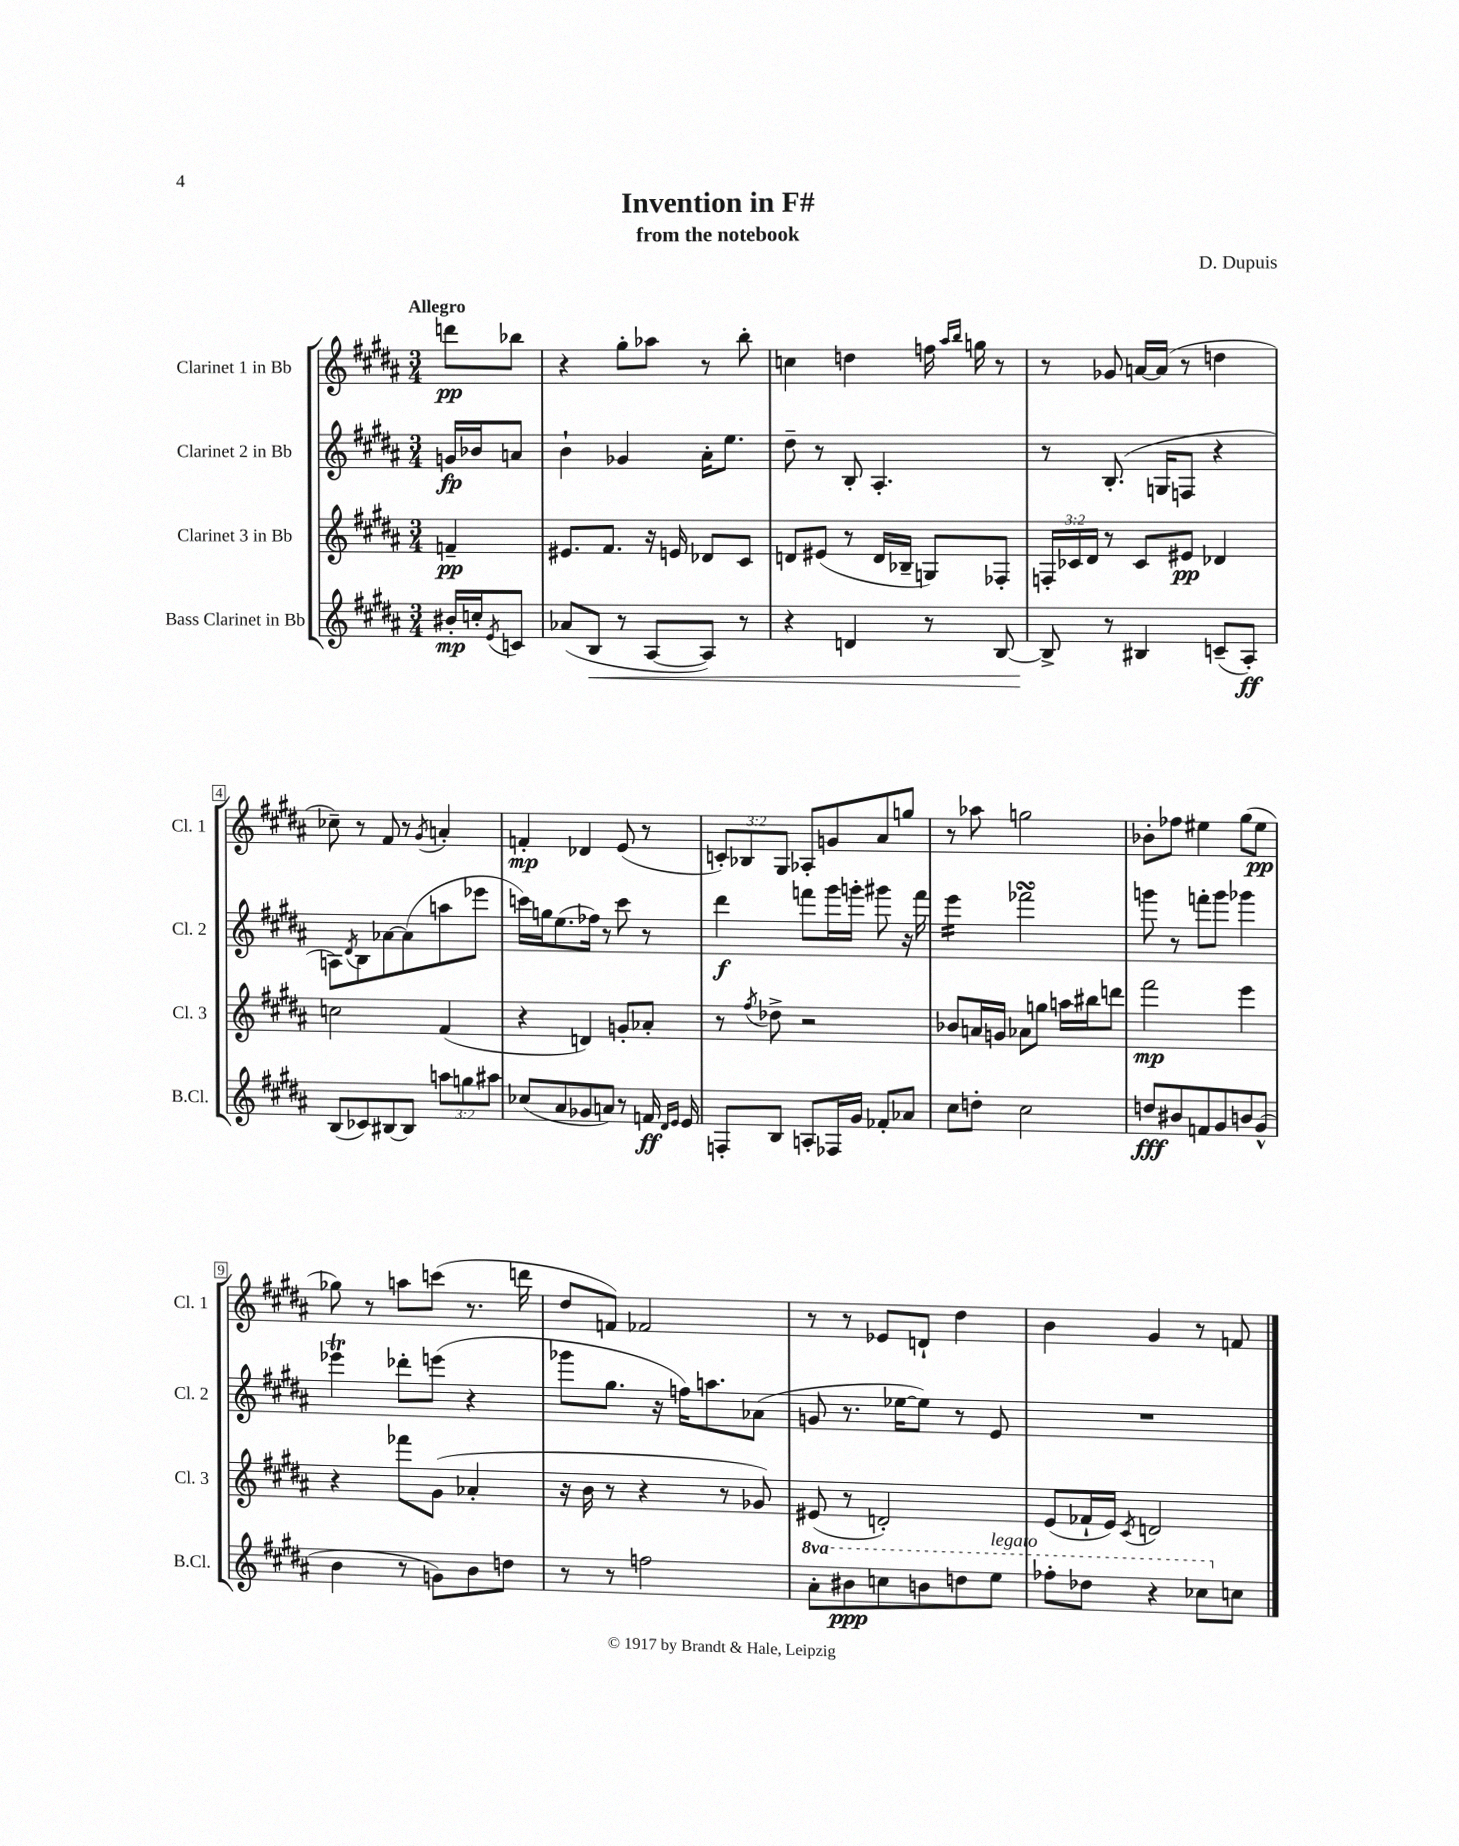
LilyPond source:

\header { title = "Invention in F#" composer = "D. Dupuis" subtitle = "from the notebook" }
<<
\new StaffGroup <<
\new Staff = "s0" \with { instrumentName = "Clarinet 1 in Bb" shortInstrumentName = "Cl. 1" } {
    \clef treble \key b \major \numericTimeSignature \time 3/4 \override Staff.TupletNumber.text = #tuplet-number::calc-fraction-text \partial 4 \tempo "Allegro"
    d'''8\pp bes''8 |
    r4 gis''8-. aes''8 r8 b''8-. |
    c''4 d''4 f''16 \grace { ais''16 b''16 } g''16 r8 |
    r8 ges'8 a'16~ a'16( r8 d''4 |
    ces''8--) r8 fis'8 r8 \acciaccatura { gis'8 } a'4-. |
    f'4-.\mp des'4 e'8( r8 |
    \tuplet 3/2 { c'8-.) bes8 gis8 } aes8-. g'8 ais'8 g''8 |
    r8 aes''8 g''2 |
    bes'8-. fes''8 eis''4 gis''8( eis''8\pp |
    ges''8) r8 a''8 c'''8( r8. d'''16 |
    dis''8 f'8) fes'2 |
    r8 r8 ees'8 d'8-! dis''4 |
    b'4 gis'4 r8 f'8 \bar "|." |
}
\new Staff = "s1" \with { instrumentName = "Clarinet 2 in Bb" shortInstrumentName = "Cl. 2" } {
    \clef treble \key b \major \numericTimeSignature \time 3/4 \partial 4
    g'16\fp bes'16 a'8 |
    b'4-! ges'4 ais'16-. e''8. |
    dis''8-- r8 b8-. ais4.-. |
    r8 b8.-.( g16 f8 r4 |
    a8) \acciaccatura { dis'8 } b8 aes'8~ aes'8( a''8 ees'''8 |
    c'''16) g''16 e''8.( fes''16) r8 c'''8 r8 |
    dis'''4\f f'''8 gis'''16 g'''16-. gis'''8 r16 f'''16 |
    e'''4:16 fes'''2\turn |
    g'''8 r8 f'''8-. g'''8 ges'''4 |
    ees'''4\trill des'''8-. e'''8( r4 |
    ges'''8 gis''8. r16 f''16) a''8. aes'8( |
    g'8 r8. ees''16~ ees''8) r8 e'8 |
    R2. \bar "|." |
}
\new Staff = "s2" \with { instrumentName = "Clarinet 3 in Bb" shortInstrumentName = "Cl. 3" } {
    \clef treble \key b \major \numericTimeSignature \time 3/4 \override Staff.TupletNumber.text = #tuplet-number::calc-fraction-text \partial 4
    f'4--\pp |
    eis'8. fis'8. r16 e'16 des'8 cis'8 |
    d'8 eis'8( r8 d'16 bes16-- g8) fes8-. |
    \tuplet 3/2 { f16-. ces'16 dis'16 } r8 ces'8 eis'8\pp des'4 |
    c''2 fis'4( |
    r4 d'4) g'8-. aes'8-. |
    r8 \acciaccatura { fis''8 } des''8-> r2 |
    bes'8 a'16 g'16 aes'8 g''8 a''16 bis''16 d'''8 |
    fis'''2\mp e'''4 |
    r4 fes'''8 gis'8( aes'4-. |
    r16 b'16 r8 r4 r8 ges'8) |
    eis'8( r8 d'2-.) |
    e'8( fes'16-! e'16) \acciaccatura { cis'8 } d'2 \bar "|." |
}
\new Staff = "s3" \with { instrumentName = "Bass Clarinet in Bb" shortInstrumentName = "B.Cl." } {
    \clef treble \key b \major \numericTimeSignature \time 3/4 \override Staff.TupletNumber.text = #tuplet-number::calc-fraction-text \set Staff.ottavationMarkups = #ottavation-simple-ordinals \partial 4
    bis'16-.\mp c''16-. \acciaccatura { e'8 } c'8 |
    aes'8( b8\< r8 ais8~ ais8) r8 |
    r4 d'4 r8 b8~ |
    b8->\! r8 bis4 c'8--( ais8-.\ff) |
    b8( ces'8) bis8~ bis8 \tuplet 3/2 { a''8 g''8 ais''8 } |
    ces''8( ais'8 ges'8 a'8) r8 f'16\ff \grace { dis'16 e'16 } e'16 |
    f8-. b8 a8-. fes16 gis'16 fes'8-. aes'8 |
    cis''8 d''8-. cis''2 |
    d''8\fff bis'8 f'8 gis'8 b'8 gis'8-^( |
    b'4 r8 g'8) b'8 d''8 |
    r8 r8 f''2 |
    \ottava #1 ais''8-. bis''8\ppp c'''8 b''8 d'''8 e'''8^\markup { \italic "legato" } |
    fes'''8-. des'''8 r4 ces'''8 \ottava #0 c''8 \bar "|." |
}
>>
>>
\layout { \context { \Score \override BarNumber.stencil = #(make-stencil-boxer 0.1 0.3 ly:text-interface::print) } }
